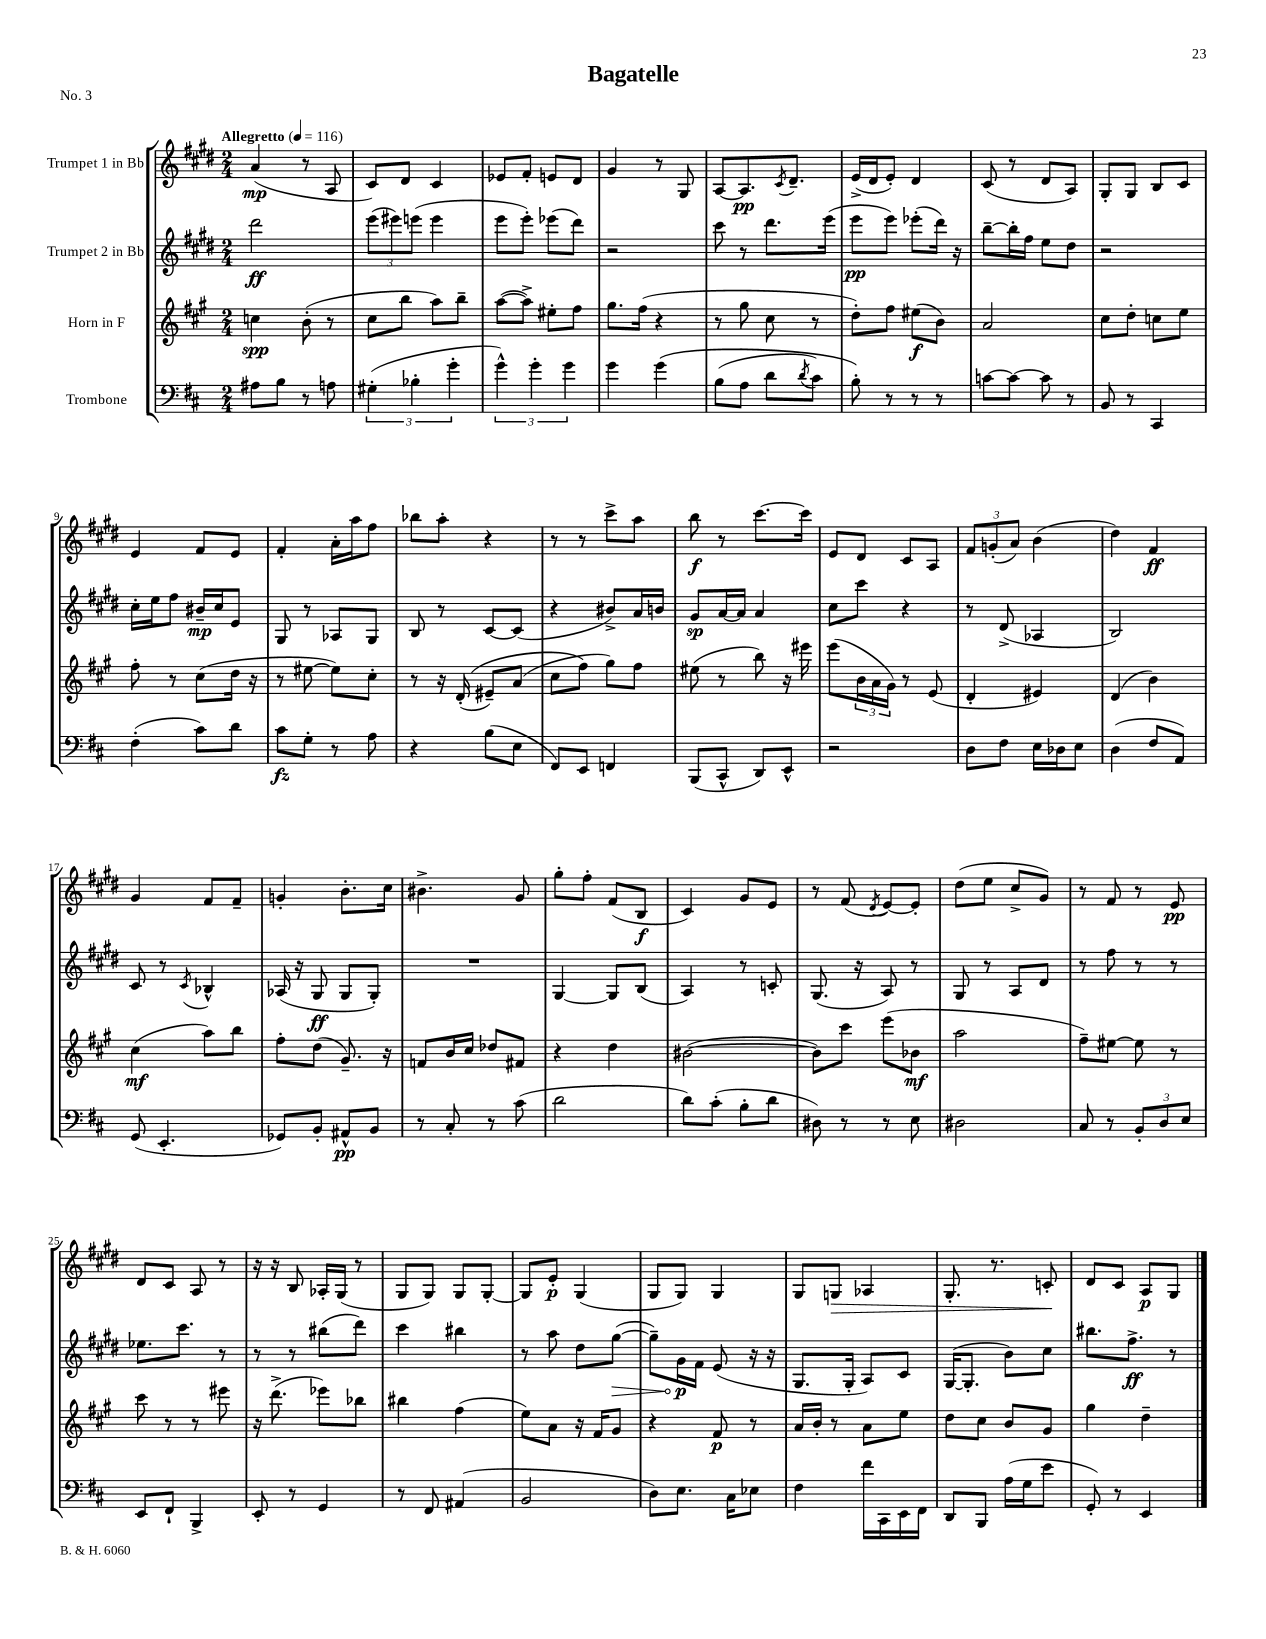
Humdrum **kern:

**kern	**kern	**kern	**kern
*staff4	*staff3	*staff2	*staff1
*clefF4	*clefG2	*clefG2	*clefG2
*k[f#c#]	*k[f#c#g#]	*k[f#c#g#d#]	*k[f#c#g#d#]
*M2/4	*M2/4	*M2/4	*M2/4
*MM116	*MM116	*MM116	*MM116
8A#	4cc	2ddd#	(4a
8B	.	.	.
8r	(8b'	.	8r
8A	8r	.	8A
=	=	=	=
(6G#'	8cc#	(12eee	8c#)
.	.	12eee#)	.
.	8bb	.	8d#
6B-'	.	(12eee	.
.	8aa)	4eee	4c#
6g'	.	.	.
.	8bb~	.	.
=	=	=	=
6g^^)	([8aa	8eee	8e-
.	8aa^])	8eee')	8f#'
6g'	.	.	.
.	8ee#'	(8eee-	8e
6g	.	.	.
.	8ff#	8ddd#)	8d#
=	=	=	=
4g	8.gg#	2r	4g#
.	(16ff#	.	.
&(4g	4r	.	8r
.	.	.	8G#
=	=	=	=
(8B	8r	8ccc#	[8A
8A	8gg#	8r	8.A]
8d	8cc#	8.ddd#	.
.	.	.	8qc#
.	.	.	8.d#~
8qd	.	.	.
8c#)	8r	.	.
.	.	(16eee	.
=	=	=	=
8B'&)	8dd')	8eee	(16e^
.	.	.	16d#
8r	8ff#	8eee)	8e')
8r	(8ee#	(8eee-'	4d#
8r	8b)	16ddd#)	.
.	.	16r	.
=	=	=	=
[8c	2a	[8bb~	(8c#
8c_	.	16bb']	8r
.	.	16ff#	.
8c]	.	8ee	8d#
8r	.	8dd#	8A)
=	=	=	=
8BB	8cc#	2r	8G#'
8r	8dd'	.	8G#
4CC#	8cc	.	8B
.	8ee	.	8c#
=	=	=	=
(4F#'	8ff#'	16cc#'	4e
.	.	16ee	.
.	8r	8ff#	.
8c#)	(8cc#	16b#~	8f#
.	.	16cc#	.
8d	16dd	8e	8e
.	16r	.	.
=	=	=	=
8c#	8r	8G#	4f#'
8G'	[8ee#	8r	.
8r	8ee#])	8A-	16a'
.	.	.	16aa
8A	8cc#'	8G#	8ff#
=	=	=	=
4r	8r	8B	8bb-
.	16r	8r	8aa'
.	&((16d'	.	.
(8B	8e#~)	[8c#	4r
8E	(8a	(8c#]	.
=	=	=	=
8FF#)	8cc#	4r	8r
8EE	8ff#&)	.	8r
4FF	8gg#)	8b#^)	8ccc#^
.	8ff#	16a	8aa
.	.	16b	.
=	=	=	=
(8BBB	(8ee#	8g#	8bb
8CC#^^	8r	[16a	8r
.	.	16a]	.
8DD)	8bb)	4a	[8.ccc#
8EE^^	16r	.	.
.	16eee#	.	16ccc#]
=	=	=	=
2r	(8eee	8cc#	8e
.	24b	8ccc#	8d#
.	24a	.	.
.	24g#)	.	.
.	8r	4r	8c#
.	(8e	.	8A
=	=	=	=
8D	4d'	8r	12f#
.	.	.	(12g'
8F#	.	(8d#^	.
.	.	.	12a)
16E	4e#)	4A-	(4b
16D-	.	.	.
8E	.	.	.
=	=	=	=
(4D	(4d	2B)	4dd#)
8F#	4b)	.	4f#
8AA)	.	.	.
=	=	=	=
(8GG	(4cc#	8c#	4g#
4.EE'	.	8r	.
.	.	8qc#	.
.	8aa)	4B-^^	8f#
.	8bb	.	8f#~
=	=	=	=
8GG-)	8ff#'	(16A-	4g'
.	.	16r	.
8BB'	(8dd	8G#	.
8AA#^^	8.g#~)	8G#	8.b'
8BB	.	8G#')	.
.	16r	.	16cc#
=	=	=	=
8r	8f	2r	4.b#^
8C#'	16b	.	.
.	16cc#	.	.
8r	8dd-	.	.
(8c#	8f#	.	8g#
=	=	=	=
2d	4r	[4G#	8gg#'
.	.	.	8ff#'
.	4dd	8G#]	(8f#
.	.	(8B	8B
=	=	=	=
8d)	([2b#	4A)	4c#)
(8c#'	.	.	.
8B'	.	8r	8g#
8d	.	8c'	8e
=	=	=	=
8D#)	8b#])	(8.G#	8r
8r	8ccc#	.	(8f#
.	.	16r	.
.	.	.	8qd#
8r	(8eee	8A)	[8e)
8E	8b-	8r	8e']
=	=	=	=
2D#	2aa	8G#	(8dd#
.	.	8r	8ee
.	.	8A	8cc#^
.	.	8d#	8g#)
=	=	=	=
8C#	8ff#~)	8r	8r
8r	[8ee#	8ff#	8f#
12BB'	8ee#]	8r	8r
12D	.	.	.
.	8r	8r	8e
12E	.	.	.
=	=	=	=
8EE	8ccc#	8.ee-	8d#
8FF#`	8r	.	8c#
.	.	8.ccc#	.
4BBB^	8r	.	8A
.	8eee#	8r	8r
=	=	=	=
8EE'	16r	8r	16r
.	(8.ddd^	.	16r
8r	.	8r	8B
4GG	8eee-)	(8bb#	16A-'
.	.	.	(16G#
.	8bb-	8ddd#)	8r
=	=	=	=
8r	4bb#	4ccc#	8G#
8FF#	.	.	8G#)
(4AA#	(4ff#	4bb#	8G#
.	.	.	[8G#'
=	=	=	=
2BB	8ee)	8r	8G#]
.	8a	8aa	8e'
.	16r	8dd#	(4G#
.	16f#	.	.
.	8g#	([8gg#	.
=	=	=	=
8D)	4r	8gg#~])	8G#
8.E	.	16g#	8G#)
.	.	16f#	.
.	8f#	(8e	4G#
16C#	.	.	.
8E-	8r	16r	.
.	.	16r	.
=	=	=	=
4F#	16a	8.G#	8G#
.	16b'	.	.
.	8r	.	8G
.	.	16G#'	.
16f#	8a	8A)	4A-
16CC#	.	.	.
16EE	8ee	8c#	.
16FF#	.	.	.
=	=	=	=
8DD	8dd	([16G#	8.G#'
.	.	8.G#']	.
8BBB	8cc#	.	.
.	.	.	8.r
(16A	8b	8b)	.
16G	.	.	.
8e	8g#	8cc#	8c'
=	=	=	=
8GG')	4gg#	8.bb#	8d#
8r	.	.	8c#
.	.	8.ff#^	.
4EE	4dd~	.	8A
.	.	8r	8G#
==	==	==	==
*-	*-	*-	*-
